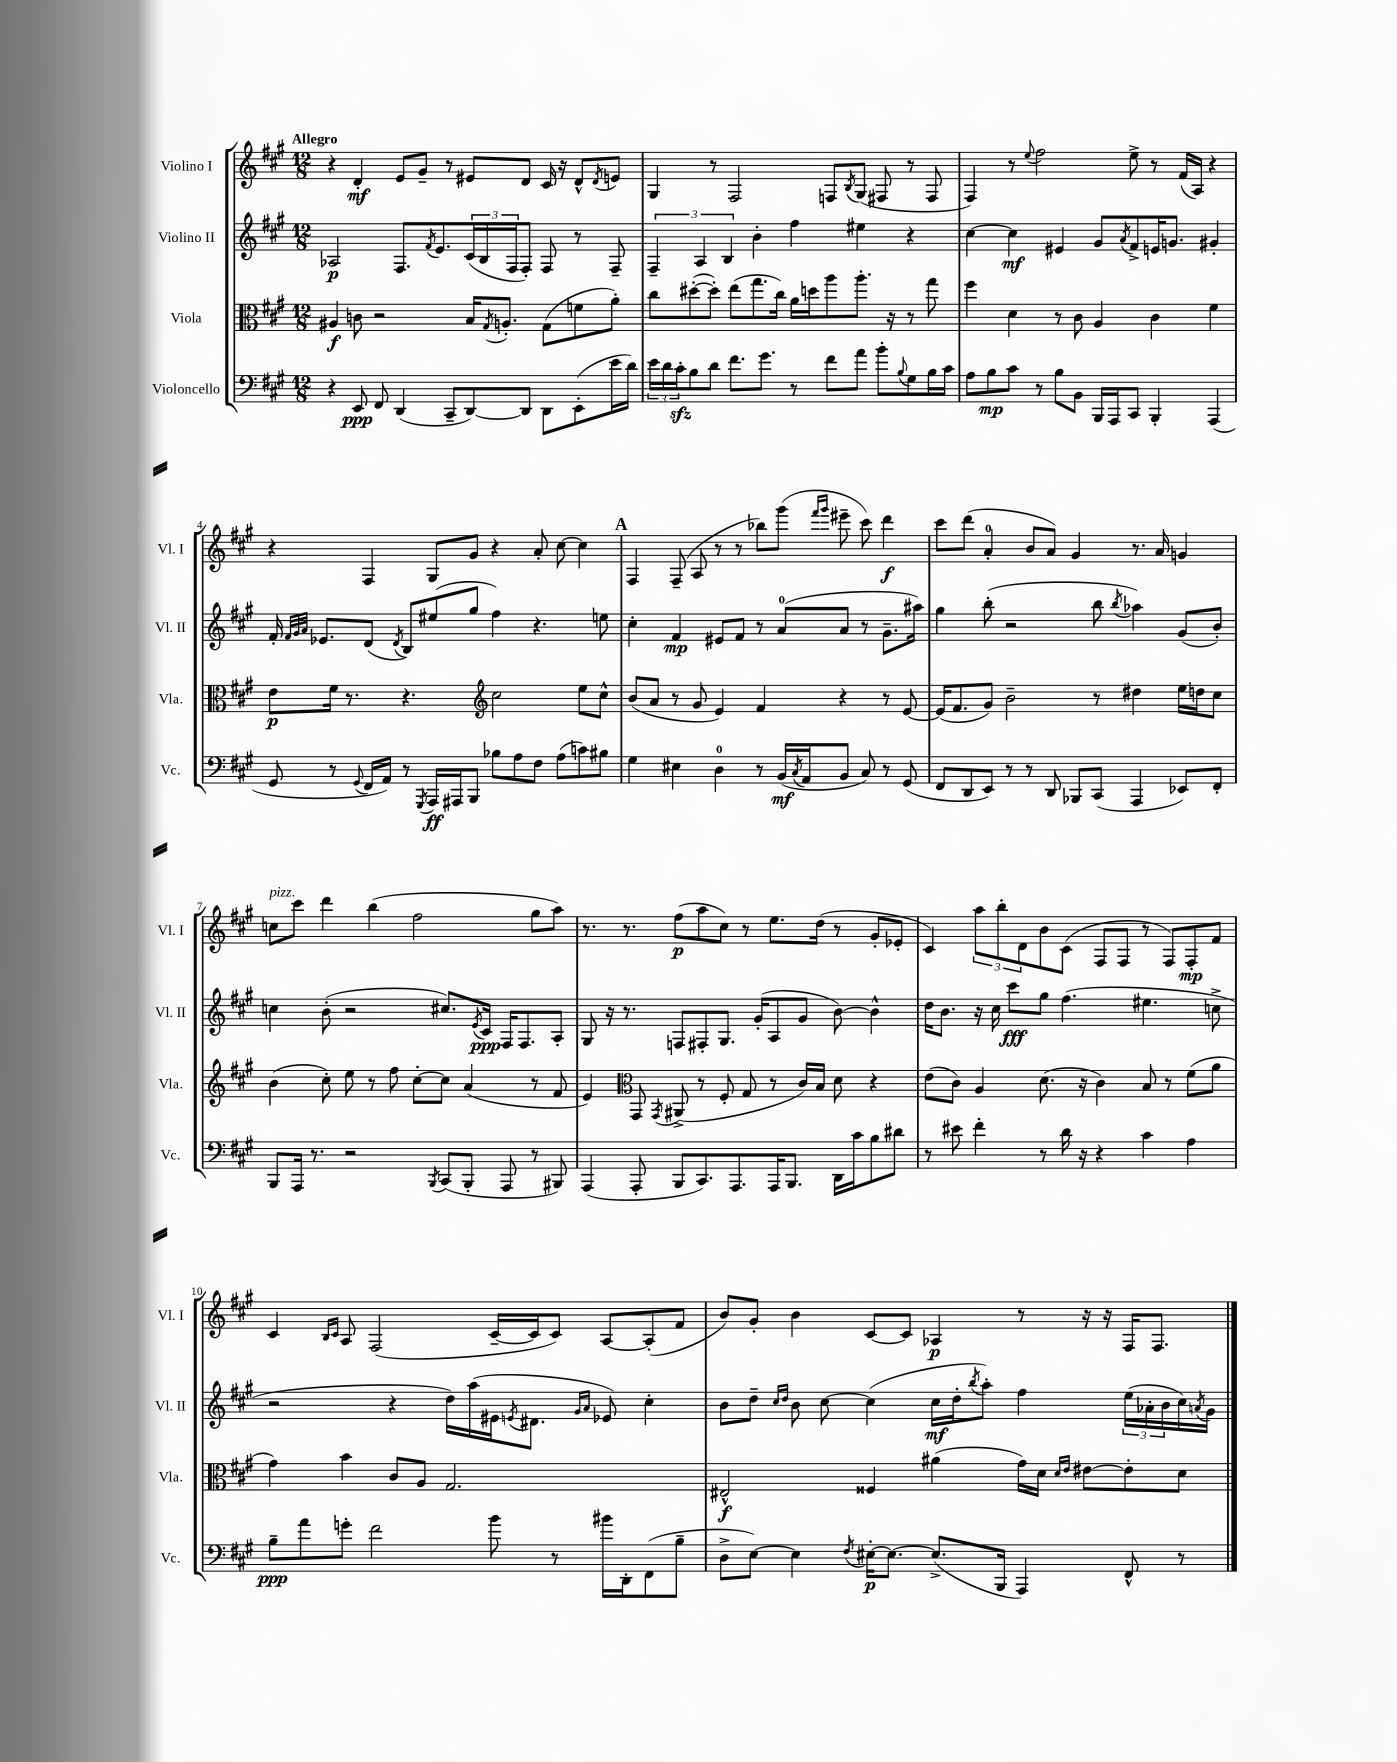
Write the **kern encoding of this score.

**kern	**kern	**kern	**kern
*staff4	*staff3	*staff2	*staff1
*clefF4	*clefC3	*clefG2	*clefG2
*k[f#c#g#]	*k[f#c#g#]	*k[f#c#g#]	*k[f#c#g#]
*M12/8	*M12/8	*M12/8	*M12/8
4r	4A#	2A-	4r
8EE	8c	.	4d'
8FF#	2r	.	.
(4DD	.	8.F#	8e
.	.	.	8g#~
.	.	8qf#	.
.	.	8.e	.
8CC#~	.	.	8r
[8DD)	16B	(24c#	8e#
.	.	24B	.
.	8qG#	.	.
.	8.A'	.	.
.	.	24F#	.
8DD]	.	8F#')	8d
8DD	(8G#	8F#	16c#
.	.	.	16r
(8EE'	8f	8r	8d^^
.	.	.	8qd
16e	8a')	8F#~	8e
16d)	.	.	.
=	=	=	=
24e	8cc#	6F#~	4G#
24d	.	.	.
24c#'	.	.	.
8B	([8dd#'	.	.
.	.	6A	.
8d	8dd#'])	.	8r
.	.	6B	.
8.f#	(8ee	.	2F#
.	8.gg#	4b'	.
8.g#	.	.	.
.	16cc#)	.	.
8r	16a	4ff#	.
.	16dd	.	.
8f#	8aa	.	8F
.	.	.	8qB
8a	8.aa'	4ee#	(8G#
8b'	.	.	8F#
.	16r	.	.
8qqB	.	.	.
8G#	8r	4r	8r
16B	8gg#	.	8F#
16c#	.	.	.
=	=	=	=
8A	4ff#	[4cc#	4F#)
8B	.	.	.
8c#	4d	4cc#]	8r
.	.	.	8qqee
8r	.	.	2ff#
8B	8r	4e#	.
8BB	8c#	.	.
16BBB	4A	8g#	.
16AAA	.	.	.
.	.	8qa	.
8CC#	.	8f#^	8ee^
4BBB'	4c#	16e	8r
.	.	8.g	.
.	.	.	(16f#
.	.	.	16A)
(4AAA	4f#	4g#'	4r
=	=	=	=
8GG#	8e	16f#'	4r
.	.	32qqf#	.
.	.	32qqg#	.
.	.	32qqa	.
.	.	8.e-	.
8r	16f#	.	.
.	8.r	.	.
8qqGG#	.	.	.
16FF#	.	(8d	4F#
16AA)	.	.	.
.	.	8qd	.
8r	4.r	8B)	.
8qGGG#	.	.	.
16AAA	.	(8ee#	8G#
16AAA#	.	.	.
8BBB	.	8gg#	8g#
*	*clefG2	*	*
8B-	2cc#	4ff#)	4r
8A	.	.	.
8F#	.	4.r	8a'
(8A	.	.	[8cc#
8c)	8ee	.	4cc#]
8B#	8cc#^^	8ee	.
=	=	=	=
4G#	(8b	4cc#'	4F#
.	8a	.	.
4E#	8r	4f#	(8F#~
.	8g#	.	8A
4D	4e)	8e#	8r
.	.	8f#	8r
8r	4f#	8r	8bb-)
(16BB	.	(8a	(8ggg#
8qC#	.	.	.
16AA	.	.	.
.	.	.	16qqfff#
.	.	.	16qqggg#
8BB	4r	8a	8eee#~
8C#)	.	8r	8ccc#)
8r	8r	8.g#~	4ddd
(8GG#	[8e	.	.
.	.	16aa#)	.
=	=	=	=
8FF#	(16e]	4gg#	8ccc#
.	8.f#	.	.
8DD	.	.	(8ddd
8EE)	8g#)	(8bb'	4a'
8r	2b~	2r	.
8r	.	.	8b
8DD	.	.	8a)
8BBB-	.	.	4g#
(8CC#	8r	8bb	.
.	.	8qbb	.
4AAA	4dd#	4aa-)	8.r
.	.	.	16a
8EE-)	16ee	(8g#	4g
.	16dd	.	.
8FF#'	8cc#	8b')	.
=	=	=	=
8BBB	(4b	4cc	8cc
16AAA	.	.	8ccc#
8.r	.	.	.
.	8cc#')	(8b'	4ddd
2r	8ee	2r	.
.	8r	.	(4bb
.	8ff#	.	.
.	[8cc#'	.	2ff#
8qBBB	.	.	.
(8CC#	8cc#]	8.cc#)	.
8BBB'	(4a	.	.
.	.	8qe	.
.	.	16c#	.
8AAA	.	16F#	.
.	.	8.F#	.
8r	8r	.	8gg#
8BBB#)	8f#	8A'	8aa)
=	=	=	=
(4AAA	4e)	8G#	8.r
.	.	16r	.
.	.	8.r	8.r
*	*clefC3	*	*
8AAA'	8GG#	.	.
.	8qGG#	.	.
8BBB	(8AA#^	8F	(8ff#
8.CC#)	8r	8F#'	8aa
.	8F#'	8.G#	8cc#)
8.AAA	.	.	.
.	8G#	.	8r
.	.	(16g#'	.
16AAA	8r	8A	8.ee
8.BBB	.	.	.
.	16c#)	8g#	.
.	16B	.	(16dd
16DD	8d	[8b)	8r
16c#	.	.	.
8B	4r	4b^^]	8g#'
8d#	.	.	8e-'
=	=	=	=
8r	(8e	16dd	4c#)
.	.	8.b	.
8e#	8c#)	.	.
4f#'	4A	16r	12aa
.	.	16cc#	.
.	.	.	12bb'
.	.	8ccc#	.
.	.	.	12d
8r	(8.d	8gg#	8b
16d	.	(4.ff#	(8c#
16r	16r	.	.
4r	4c#)	.	8F#
.	.	.	8F#
4c#	8B	4.ee#	8r
.	8r	.	8F#)
4A	(8f#	.	8F#'
.	8a	8cc^	8f#
=	=	=	=
8B~	4g#)	2r	4c#
8a	.	.	.
.	.	.	16qqB
.	.	.	16qqc#
8g'	4b	.	8A
2f#	.	.	(2F#
.	8c#	4r	.
.	8A	.	.
.	2.G#	16dd)	.
.	.	(16aa	.
8b	.	16e#	[16c#~
.	.	8qe	.
.	.	8.d#	16c#]
8r	.	.	8c#)
.	.	16qqg#	.
.	.	16qqa	.
16b#	.	8e-)	[8A
16DD'	.	.	.
(8FF#	.	4cc#'	(8A']
8B~	.	.	8f#
=	=	=	=
8D^	2E#^^	8b	8b)
[8E)	.	8dd~	8g#'
.	.	16qqcc#	.
.	.	16qqdd	.
4E]	.	8b	4b
.	.	[8cc#	.
8qF#	.	.	.
[16E#'	4F##	(4cc#]	[8c#
8.E#_	.	.	.
.	.	.	8c#]
(8.E#^]	(4a#	16cc#	4A-
.	.	16dd'	.
.	.	8qbb	.
.	.	8aa')	.
16BBB	.	.	.
4AAA)	16g#)	4ff#	8r
.	16d	.	.
.	16qqd	.	.
.	16qqe	.	.
.	[8e#	.	16r
.	.	.	16r
8FF#^^	8e#']	(24ee	16F#
.	.	24a-'	.
.	.	.	8.F#
.	.	24b	.
8r	8d	16cc#)	.
.	.	8qa	.
.	.	16g#	.
==	==	==	==
*-	*-	*-	*-
